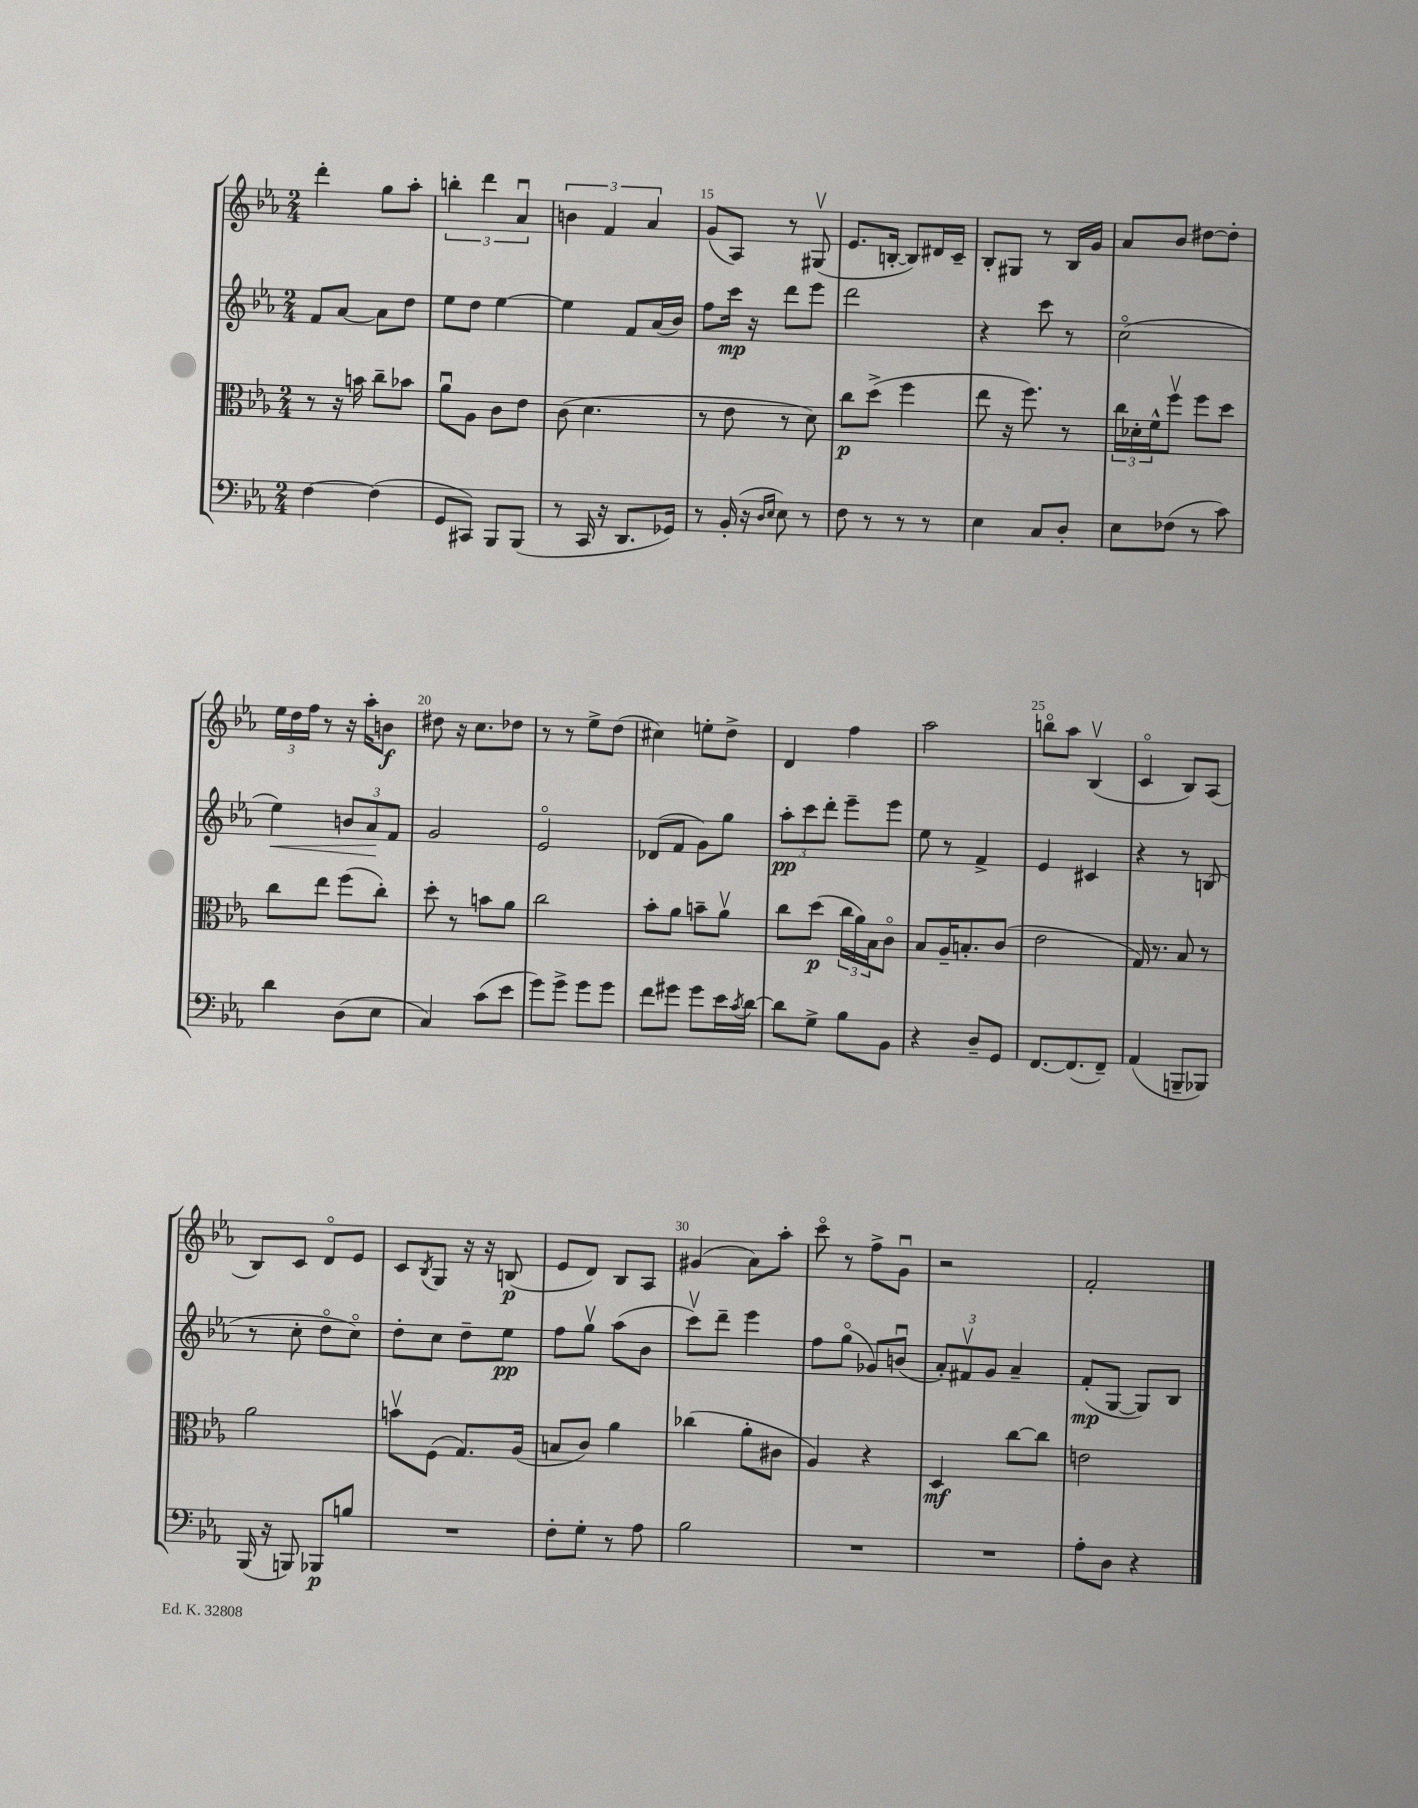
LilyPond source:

<<
\new StaffGroup <<
\new Staff = "s0" {
    \clef treble \key ees \major \numericTimeSignature \time 2/4
    d'''4-. g''8 aes''8-. |
    \tuplet 3/2 { b''4-. d'''4 aes'4\downbow } |
    \tuplet 3/2 { b'4 f'4 aes'4 } |
    g'8( aes8) r8 gis8\upbow( |
    ees'8. b16~-. b8) dis'16 c'16-- |
    bes8-. gis8 r8 bes16 g'16 |
    aes'8 bes'8 dis''8~ dis''8-. |
    \tuplet 3/2 { ees''16 d''16 f''16 } r8 r16 aes''16-. b'8\f |
    dis''8 r16 c''8. des''8 |
    r8 r8 ees''8-> d''8( |
    cis''4) e''8-. d''8-> |
    d'4 f''4 |
    aes''2 |
    b''8\flageolet aes''8 bes4\upbow( |
    c'4\flageolet bes8) aes8( |
    bes8) c'8 d'8\flageolet ees'8 |
    c'8 \acciaccatura { bes8 } g8 r16 r16 b8\p( |
    ees'8 d'8) bes8 aes8 |
    gis'4( aes'8) aes''8-. |
    c'''8\flageolet r8 f''8-> g'8\downbow |
    r2 |
    f'2-. \bar "|." |
}
\new Staff = "s1" {
    \clef treble \key ees \major \numericTimeSignature \time 2/4
    f'8 aes'8~ aes'8 d''8 |
    ees''8 d''8 ees''4~ |
    ees''4 f'8 aes'16( bes'16) |
    f''8 c'''16\mp r16 d'''8 ees'''8 |
    d'''2 |
    r4 c'''8 r8 |
    c''2\flageolet( |
    ees''4\<) \tuplet 3/2 { b'8 aes'8\! f'8 } |
    g'2 |
    ees'2\flageolet |
    des'8( f'8 g'8) g''8 |
    \tuplet 3/2 { aes''8-.\pp c'''8 d'''8-. } ees'''8-- ees'''8 |
    ees''8 r8 f'4-> |
    ees'4 cis'4 |
    r4 r8 b8( |
    r8 c''8-. d''8\flageolet c''8\flageolet) |
    d''8-. c''8 d''8-- ees''8\pp |
    f''8 g''8\upbow aes''8( bes'8 |
    c'''8\upbow) d'''8-- ees'''4 |
    f''8 g''8\flageolet( ges'8) b'8\downbow( |
    \tuplet 3/2 { aes'8-.) fis'8\upbow g'8 } aes'4-- |
    f'8-.\mp( g8~ g8) bes8 \bar "|." |
}
\new Staff = "s2" {
    \clef alto \key ees \major \numericTimeSignature \time 2/4
    r8 r16 b'16 c''8-- bes'8 |
    aes'8\downbow aes8 c'8 ees'8 |
    c'8( d'4. |
    r8 ees'8 r8 d'8) |
    c''8\p d''8->( f''4 |
    ees''8 r16 f''8.) r8 |
    \tuplet 3/2 { c''16 des'16-. f'16-^ } f''8\upbow f''8 d''8 |
    c''8 ees''8 f''8( c''8-.) |
    d''8-. r8 b'8 aes'8 |
    c''2 |
    bes'8-. aes'8 b'8-- aes'8\upbow |
    c''8 d''8\p( \tuplet 3/2 { c''16 aes'16) bes16 } c'8\flageolet |
    bes8 aes16-- b8.-. c'8( |
    ees'2 |
    g16) r8. bes8 r8 |
    aes'2 |
    b'8\upbow f8( g8.) aes16( |
    b8 c'8) aes'4 |
    ces''4( aes'8-. cis'8 |
    aes4) r4 |
    d4\mf c''8~ c''8 |
    e'2 \bar "|." |
}
\new Staff = "s3" {
    \clef bass \key ees \major \numericTimeSignature \time 2/4
    f4~ f4( |
    g,8 cis,8) bes,,8 bes,,8( |
    r8 c,16 r16 d,8. ges,16) |
    r8 bes,16-.( r16 \grace { d16 ees16 } ees8) r8 |
    f8 r8 r8 r8 |
    ees4 c8 d8-. |
    ees8 fes8( r8 c'8) |
    d'4 d8( ees8 |
    c4) c'8( ees'8 |
    g'8) g'8-> g'8 g'8 |
    f'8 gis'8 gis'8 ees'16 \acciaccatura { c'8 } d'16~ |
    d'8 g8-> bes8 bes,8 |
    r4 d8-- g,8 |
    f,8.~ f,8.( f,8--) |
    aes,4( b,,8-- bes,,8) |
    bes,,16( r16 b,,8) bes,,8\p b8 |
    R2 |
    f8-. g8-. r8 aes8 |
    bes2 |
    R2 |
    R2 |
    aes8-. d8 r4 \bar "|." |
}
>>
>>
\layout { \context { \Score currentBarNumber = #12 \override BarNumber.break-visibility = ##(#f #t #t) barNumberVisibility = #(every-nth-bar-number-visible 5) } }
